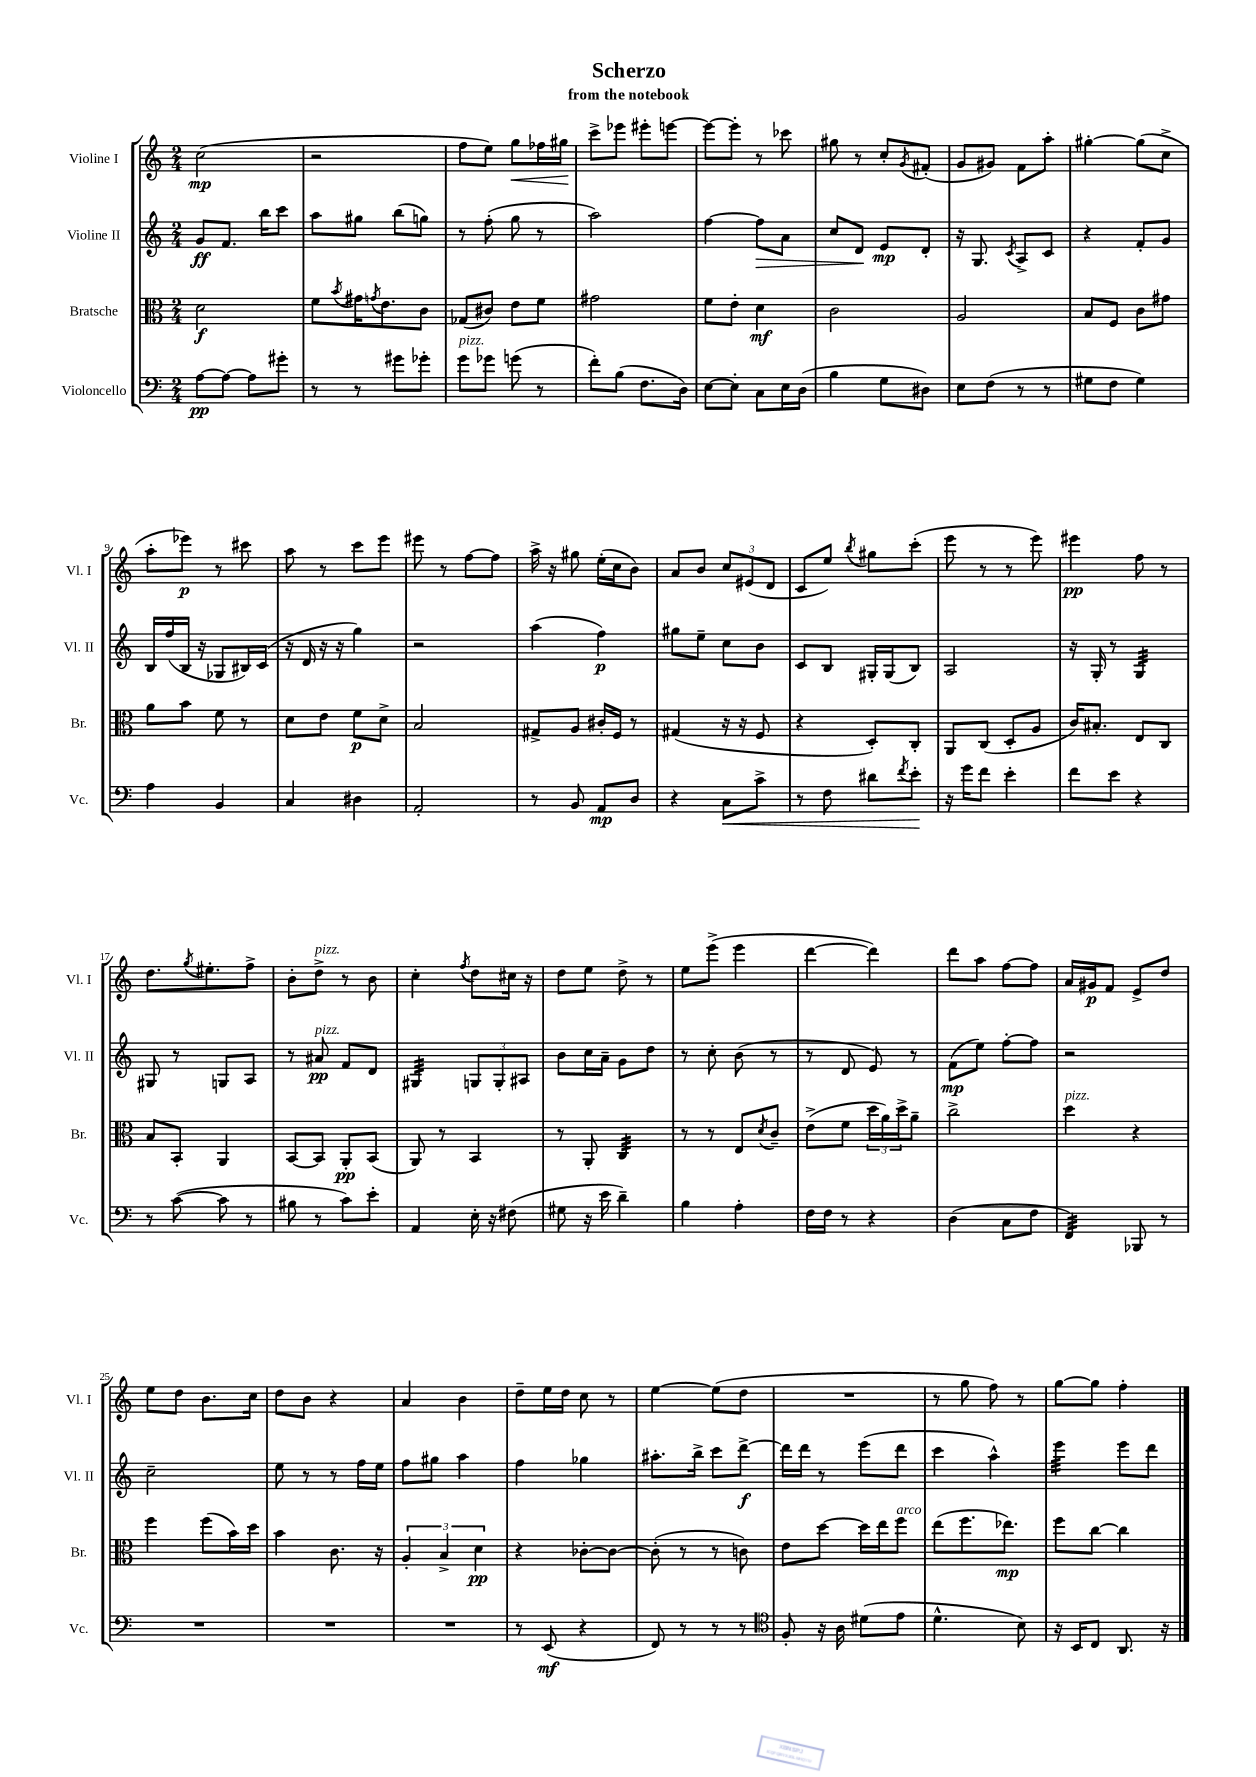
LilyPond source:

\header { title = "Scherzo" subtitle = "from the notebook" }
<<
\new StaffGroup <<
\new Staff = "s0" \with { instrumentName = "Violine I" shortInstrumentName = "Vl. I" } {
    \clef treble \key c \major \numericTimeSignature \time 2/4
    c''2\mp( |
    r2 |
    f''8 e''8) g''8\< fes''16 gis''16\! |
    c'''8-> ees'''8 eis'''8-. e'''8~ |
    e'''8~ e'''8-. r8 ces'''8 |
    gis''8 r8 c''8-. \acciaccatura { g'8 } fis'8-.( |
    g'8 gis'8) f'8 a''8-. |
    gis''4~-. gis''8( c''8-> |
    a''8-. ees'''8\p) r8 cis'''8 |
    a''8 r8 c'''8 e'''8 |
    eis'''8 r8 f''8~ f''8 |
    a''16-> r16 gis''8 e''16-.( c''16 b'8) |
    a'8 b'8 \tuplet 3/2 { c''8 eis'8( d'8 } |
    c'8 e''8) \acciaccatura { b''8 } gis''8 c'''8-.( |
    e'''8 r8 r8 e'''8) |
    eis'''4\pp f''8 r8 |
    d''8. \acciaccatura { g''8 } eis''8.-. f''8-> |
    b'8-. d''8->^\markup { \italic "pizz." } r8 b'8 |
    c''4-. \acciaccatura { f''8 } d''8 cis''16 r16 |
    d''8 e''8 d''8-> r8 |
    e''8 e'''8->( e'''4 |
    d'''4~ d'''4) |
    d'''8 a''8 f''8~ f''8 |
    a'16 gis'16\p f'8 e'8-> d''8 |
    e''8 d''8 b'8. c''16 |
    d''8 b'8 r4 |
    a'4 b'4 |
    d''8-- e''16 d''16 c''8 r8 |
    e''4~ e''8( d''8 |
    R2 |
    r8 g''8 f''8) r8 |
    g''8~ g''8 f''4-. \bar "|." |
}
\new Staff = "s1" \with { instrumentName = "Violine II" shortInstrumentName = "Vl. II" } {
    \clef treble \key c \major \numericTimeSignature \time 2/4
    g'8\ff f'8. b''16 c'''8 |
    a''8 gis''8 b''8( g''8) |
    r8 f''8-.( g''8 r8 |
    a''2) |
    f''4~ f''8\> a'8 |
    c''8 d'8\! e'8\mp d'8-. |
    r16 g8. \acciaccatura { c'8 } a8-> c'8 |
    r4 f'8-. g'8 |
    b16 f''16( b16 r16 ges8 bis16) c'16( |
    r16 d'16 r16 r16 g''4) |
    r2 |
    a''4( f''4\p) |
    gis''8 e''8-- c''8 b'8 |
    c'8 b8 gis16-. gis16( b8) |
    a2 |
    r16 g16-. r8 g4:32 |
    gis8 r8 g8 a8 |
    r8 ais'8\pp^\markup { \italic "pizz." } f'8 d'8 |
    gis4:32 \tuplet 3/2 { g8 g8-. ais8 } |
    b'8 c''16 a'16-- g'8 d''8 |
    r8 c''8-. b'8( r8 |
    r8 d'8 e'8) r8 |
    f'8\mp( e''8) f''8~-. f''8 |
    r2 |
    c''2-- |
    e''8 r8 r8 f''16 e''16 |
    f''8 gis''8 a''4 |
    f''4 ges''4 |
    ais''8.-. b''16-> c'''8 d'''8~->\f |
    d'''16 d'''16 r8 e'''8( d'''8 |
    c'''4 a''4-^) |
    e'''4:32 e'''8 d'''8 \bar "|." |
}
\new Staff = "s2" \with { instrumentName = "Bratsche" shortInstrumentName = "Br." } {
    \clef alto \key c \major \numericTimeSignature \time 2/4
    d'2\f |
    f'8 \acciaccatura { b'8 } gis'16 \acciaccatura { g'8 } e'8. c'8 |
    ges8( cis'8) e'8 f'8 |
    gis'2 |
    f'8 e'8-. d'4\mf |
    c'2 |
    a2 |
    b8 f8 c'8 gis'8 |
    a'8 b'8 f'8 r8 |
    d'8 e'8 f'8\p d'8-> |
    b2 |
    gis8-> a8 cis'16-. f16 r8 |
    gis4( r16 r16 f8 |
    r4 d8-.) c8-. |
    a,8 c8( d8-. a8 |
    c'16) bis8.-. e8 c8 |
    b8 b,8-. a,4 |
    b,8~ b,8 a,8-.\pp b,8( |
    a,8) r8 b,4 |
    r8 a,8-. c4:32 |
    r8 r8 e8 \acciaccatura { d'8 } c'8-- |
    e'8->( f'8 \tuplet 3/2 { d''16 a'16) d''16-> } a'8-- |
    c''2-> |
    d''4^\markup { \italic "pizz." } r4 |
    f''4 f''8( b'16) d''16 |
    b'4 c'8. r16 |
    \tuplet 3/2 { a4-. b4-> d'4\pp } |
    r4 ces'8~-. ces'8~ |
    ces'8-.( r8 r8 c'8) |
    e'8 d''8~ d''16 e''16 f''8^\markup { \italic "arco" } |
    e''8( f''8. ees''8.\mp) |
    f''8 c''8~ c''4 \bar "|." |
}
\new Staff = "s3" \with { instrumentName = "Violoncello" shortInstrumentName = "Vc." } {
    \clef bass \key c \major \numericTimeSignature \time 2/4
    a8~\pp a8~ a8 gis'8-. |
    r8 r8 gis'8 ges'8-. |
    g'8^\markup { \italic "pizz." } ges'8 g'8( r8 |
    f'8-.) b8( f8. d16) |
    e8~ e8-. c8 e16 d16( |
    b4 g8 dis8) |
    e8 f8( r8 r8 |
    gis8 f8 gis4) |
    a4 b,4 |
    c4 dis4 |
    a,2-. |
    r8 b,8 a,8\mp d8 |
    r4 c8\< c'8-> |
    r8 f8 dis'8 \acciaccatura { f'8 } e'8-.\! |
    r16 g'16 f'8 e'4-. |
    f'8 e'8 r4 |
    r8 c'8~( c'8 r8 |
    bis8 r8 c'8) e'8-. |
    a,4 e16-. r16 fis8( |
    gis8 r16 e'16 d'4--) |
    b4 a4-. |
    f16 f16 r8 r4 |
    d4( c8 f8 |
    f,4:32) bes,,8 r8 |
    R2 |
    R2 |
    R2 |
    r8 e,8\mf( r4 |
    f,8) r8 r8 r8 |
    \clef tenor f8-. r16 a16 dis'8( e'8 |
    d'4.-^ b8) |
    r16 b,16 c8 a,8. r16 \bar "|." |
}
>>
>>
